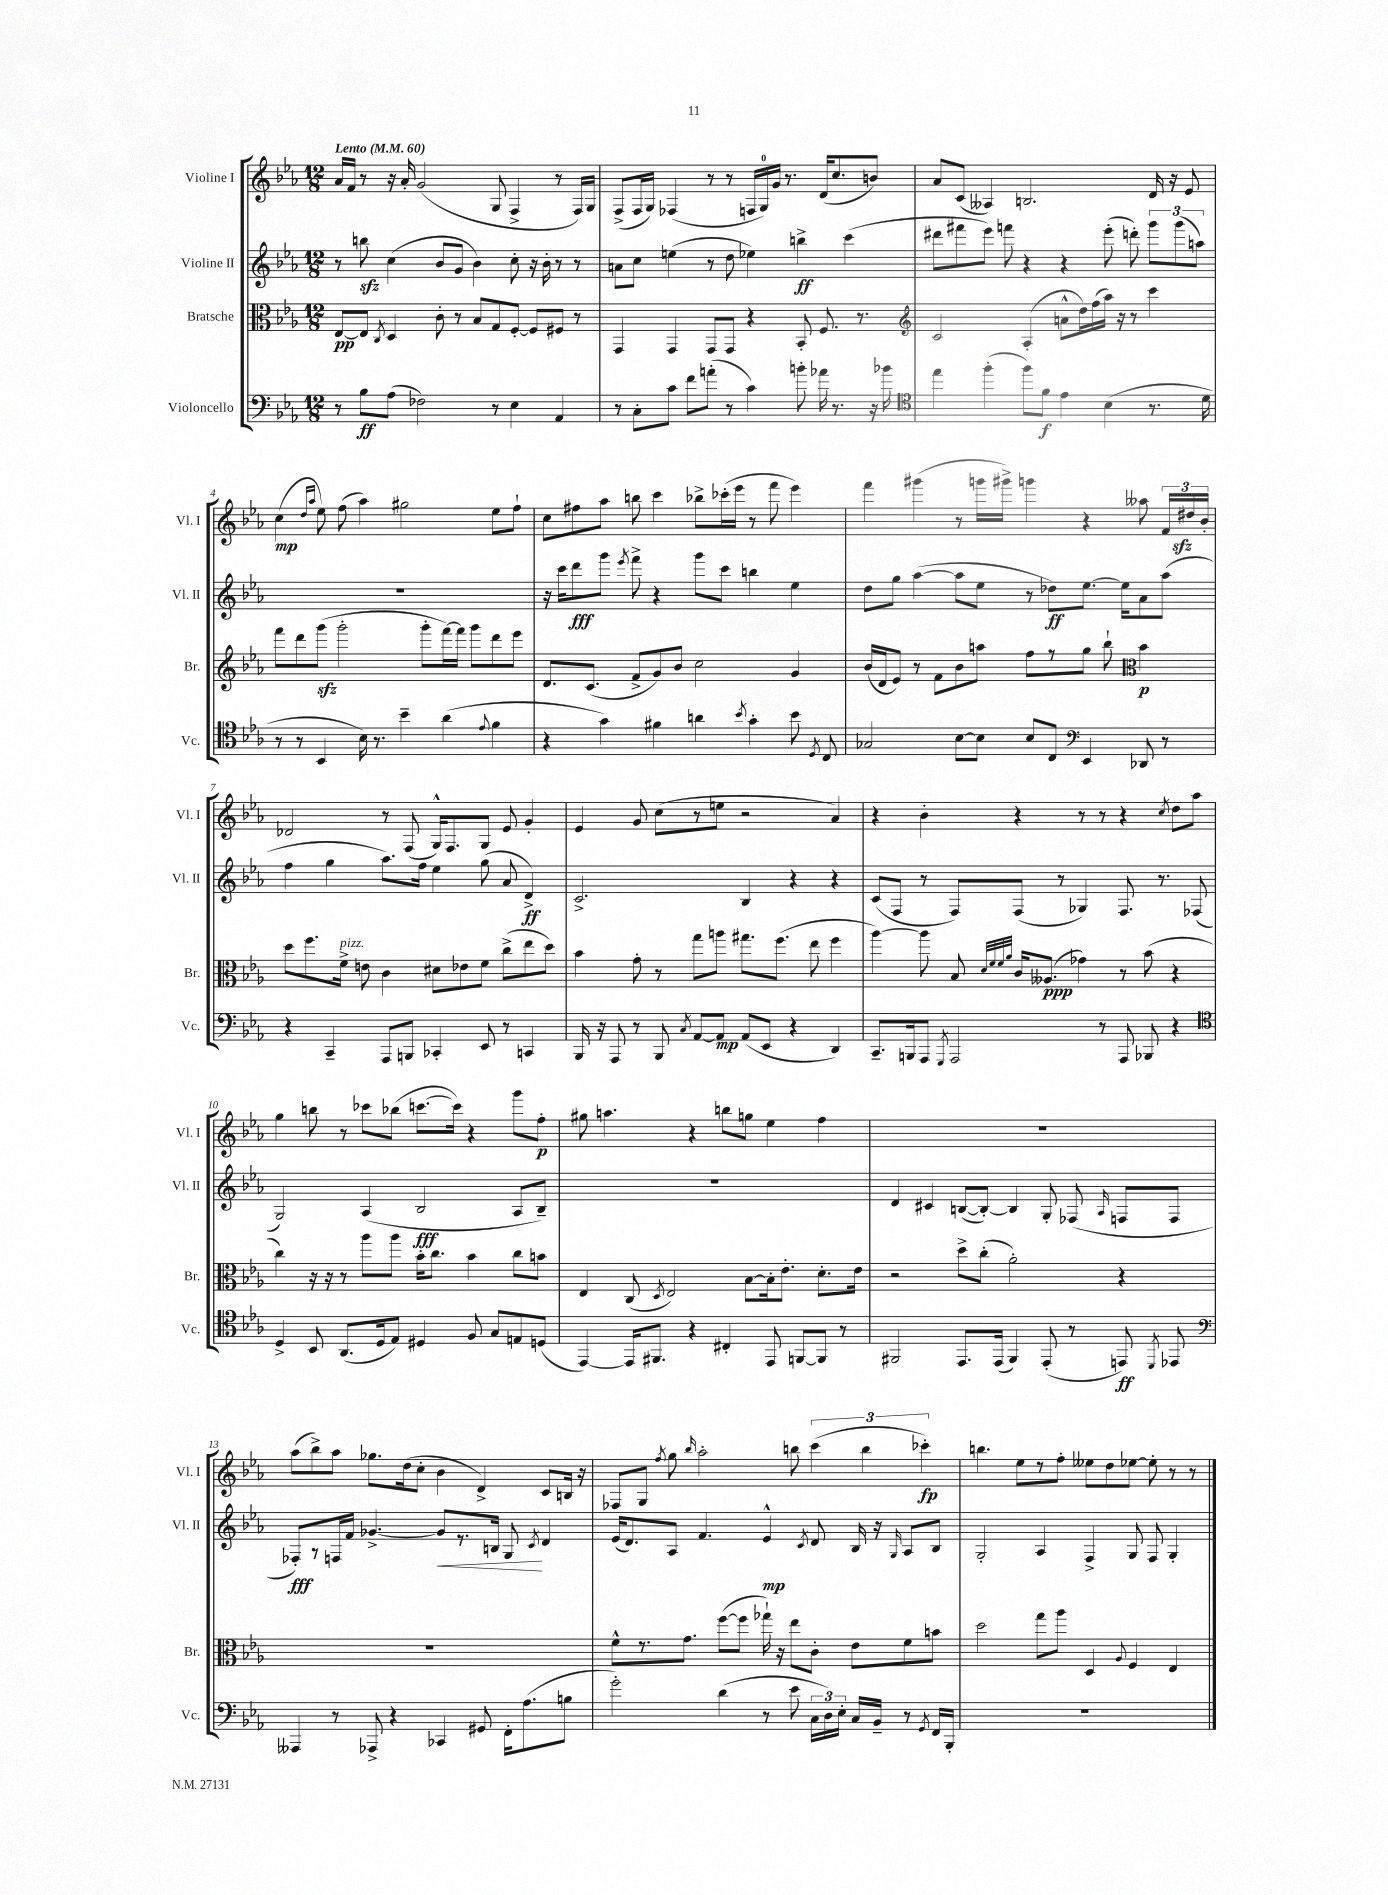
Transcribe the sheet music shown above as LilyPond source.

<<
\new StaffGroup <<
\new Staff = "s0" \with { instrumentName = "Violine I" shortInstrumentName = "Vl. I" } {
    \clef treble \key ees \major \numericTimeSignature \time 12/8 \tempo "Lento" 4 = 60
    \autoBeamOff aes'16[ f'16] r8 r16 aes'16-. g'2( g8 f4-> r8 f16[) g16] |
    f8[->( f16 g16]) fes4( r8 r8 f16[ g16-0) g'16] r8. d'16[( c''8. b'8]) |
    aes'8[ c'8]( aeses4) b2. d'16 r16 ees'8 |
    c''4\mp( \grace { d''16[ aes''16] } ees''8) f''8( aes''4) gis''2 ees''8[ f''8]-! |
    c''8[ fis''8 aes''8] b''8 c'''4 bes''8[-> ces'''16-.( ees'''16] r8 f'''8 ees'''4) |
    f'''4 gis'''4( r8 g'''16[ gis'''16]->) g'''4 r4 aeses''8 \tuplet 3/2 { f'16[ dis''16\sfz bes'16]-. } |
    des'2 r8 f8( g16[-^) f8. g8] ees'8 g'4-. |
    ees'4 g'8 c''8[( r8 e''8] r2 aes'4) |
    r4 bes'4-. r4 r8 r8 r4 \acciaccatura { c''8 } d''8[ aes''8] |
    g''4 b''8 r8 ces'''8[ bes''8]( c'''8.[~ c'''16]) r4 g'''8[ f''8]-.\p |
    gis''8 a''4. r4 b''8[ g''8] ees''4 f''4 |
    R1. |
    aes''8[( bes''8->) aes''8] ges''8.[ d''16( c''8]-. bes'4 d'4->) c'8[ b16] r16 |
    fes8[ g8] \acciaccatura { f''8 } g''8 \grace { bes''16 } aes''2-. b''8 \tuplet 3/2 { c'''4( b''4 ces'''4-.\fp) } |
    b''4. ees''8[ r8 f''8]-. eeses''8[ d''8 ees''8]~ ees''8-. r8 r8 \bar "|." |
}
\new Staff = "s1" \with { instrumentName = "Violine II" shortInstrumentName = "Vl. II" } {
    \clef treble \key ees \major \numericTimeSignature \time 12/8
    \autoBeamOff r8 b''8\sfz c''4( bes'8[ g'8] bes'4) c''8-. r16 bes'16-. r8 r8 |
    a'8[ c''8] e''4( r8 d''8 ees''4) b''4->\ff c'''4( |
    dis'''8[ fis'''8 ees'''8]) f'''8 r4 r4 ees'''8-.( d'''8-.) \tuplet 3/2 { g'''8[ g'''8( a''8]) } |
    R1. |
    r16 c'''16[ d'''8\fff g'''8] \acciaccatura { ees'''8 } f'''8-> r4 g'''8[ c'''8] b''4 ees''4 |
    d''8[ g''8] aes''4~( aes''8[ ees''8] r8 des''8[\ff) ees''8.]~ ees''16[ aes'8 aes''8]( |
    f''4 g''4 aes''8.[) f''16] ees''4 g''8( aes'8 d'4->\ff) |
    c'2.-> bes4 r4 r4 |
    c'8[( f8] r8 f8[) f8]( r8 ges4) f8. r8. fes8( |
    g2) aes4( bes2\fff aes8[ bes8]--) |
    R1. |
    d'4 cis'4 b8[~( b8]~-.) b4 g8-. fes8( \grace { aes16 } f8[ f8] |
    fes8[-.\fff) r8 f16 f'16] ges'4.~-> ges'8[\< r8. b16] g8\! \acciaccatura { c'8 } d'4 |
    ees'16[( d'8.) aes8] f'4. ees'4-^\mp \acciaccatura { c'8 } d'8 bes16 r16 \grace { g16 } aes8[ bes8] |
    g2-. aes4 f4-> g8 f8 g4-. \bar "|." |
}
\new Staff = "s2" \with { instrumentName = "Bratsche" shortInstrumentName = "Br." } {
    \clef alto \key ees \major \numericTimeSignature \time 12/8
    \autoBeamOff ees8[~\pp ees8] \acciaccatura { c8 } d4 c'8-. r8 bes8[ g8 f8]~-. f8[ fis8] r8 |
    g,4 g,4 g,8[ g,8] r4 bes,8-. f8. r8. |
    \clef treble c'2 aes4-.( a'8[-^ d''16) f''16( aes''16]) r16 r8 c'''4 |
    f'''8[ d'''8 g'''8]\sfz( g'''2-. g'''8[-. f'''16~) f'''16] g'''8[ d'''8 ees'''8] |
    d'8.[ c'8.]( f'8[-> g'8) bes'8] c''2 g'4 |
    bes'16[( d'16 ees'8]) r8 f'8[ bes'8 a''8] f''8[ r8 g''8] bes''8-! \clef alto bes'4\p |
    d''8[ f''8. f'16]->^\markup { \italic "pizz." } e'8 c'4 dis'8[ ees'8 f'8] c''8[->( ees''8 d''8]) |
    bes'4 g'8-. r8 g''8[ a''8] gis''8.[ f''8.]( ees''8 f''4 |
    aes''4~) aes''8 bes8 \grace { d'32[ f'32 f'32 aes'32] } c'16[ aeses8.]\ppp( ges'4) r8 bes'8( r4 |
    c''4) r16 r16 r8 aes''8[ aes''8] bes'16[-. c''8.] bes'4 c''8[ b'8] |
    ees4 c8( \acciaccatura { d8 } ees2) bes8[~ bes16-. ees'8.]-. d'8.[-. ees'16] |
    r2 d''8[-> c''8]-.( aes'2-.) r4 |
    R1. |
    f'8[-^ r8. g'8.] f''8[~( f''8] ges''16-!) r16 ees''8[ c'8]-. ees'8[ f'8 b'8] |
    d''2 g''8[ aes''8] d4 \appoggiatura { aes8 } f4 ees4 \bar "|." |
}
\new Staff = "s3" \with { instrumentName = "Violoncello" shortInstrumentName = "Vc." } {
    \clef bass \key ees \major \numericTimeSignature \time 12/8
    \autoBeamOff r8 bes8[\ff aes8]( fes2) r8 ees4 aes,4 |
    r8 c8[-. c'8] f'8[ a'8]-.( r8 c'4) b'8-. aes'16 r8. r16 bes'16 |
    \clef tenor ees''4 f''4-.( f''8[) f'8]\f ees'4 bes4( r8. d'16 |
    r8 r8 bes,4 bes16) r8. bes'4-- aes'4( \appoggiatura { ees'8 } f'4 |
    r4 g'4) fis'4 a'4 \acciaccatura { bes'8 } g'4-. bes'8 \acciaccatura { d8 } c8 |
    ges2 bes8[~ bes8] bes8[ c8] \clef bass ees,4 des,8 r8 |
    r4 c,4-- aes,,8[ b,,8] ces,4-. ees,8 r8 c,4 |
    bes,,16 r16 aes,,8 r8 bes,,8 \acciaccatura { c8 } aes,8[~ aes,8]\mp aes,8[( ees,8] r4 d,4) |
    c,8.[-- b,,16 aes,,8] \acciaccatura { g,,8 } aes,,2 r8 aes,,8 bes,,8 r4 |
    \clef tenor d4-> bes,8 aes,8.[( d16 ees8]) dis4 f8 g8[ e8 d8]( |
    ees,4~) ees,16[ fis,8.] r4 cis4-. ees,8 f,8[~ f,8] r8 |
    fis,2 ees,8.[ ees,16]( fis,4) ees,8-.( r8 e,8\ff) \acciaccatura { d,8 } ees,8 |
    \clef bass aeses,,4 r8 aes,,8-> r4 ces,4 gis,8 f,16[-. aes8.( b8] |
    g'2-.) d'4( r8 ees'8 \tuplet 3/2 { c16[ d16) ees16]-. } c16[ bes,16]-- r8 \acciaccatura { g,8 } f,16[ bes,,16]-. |
    R1. \bar "|." |
}
>>
>>
